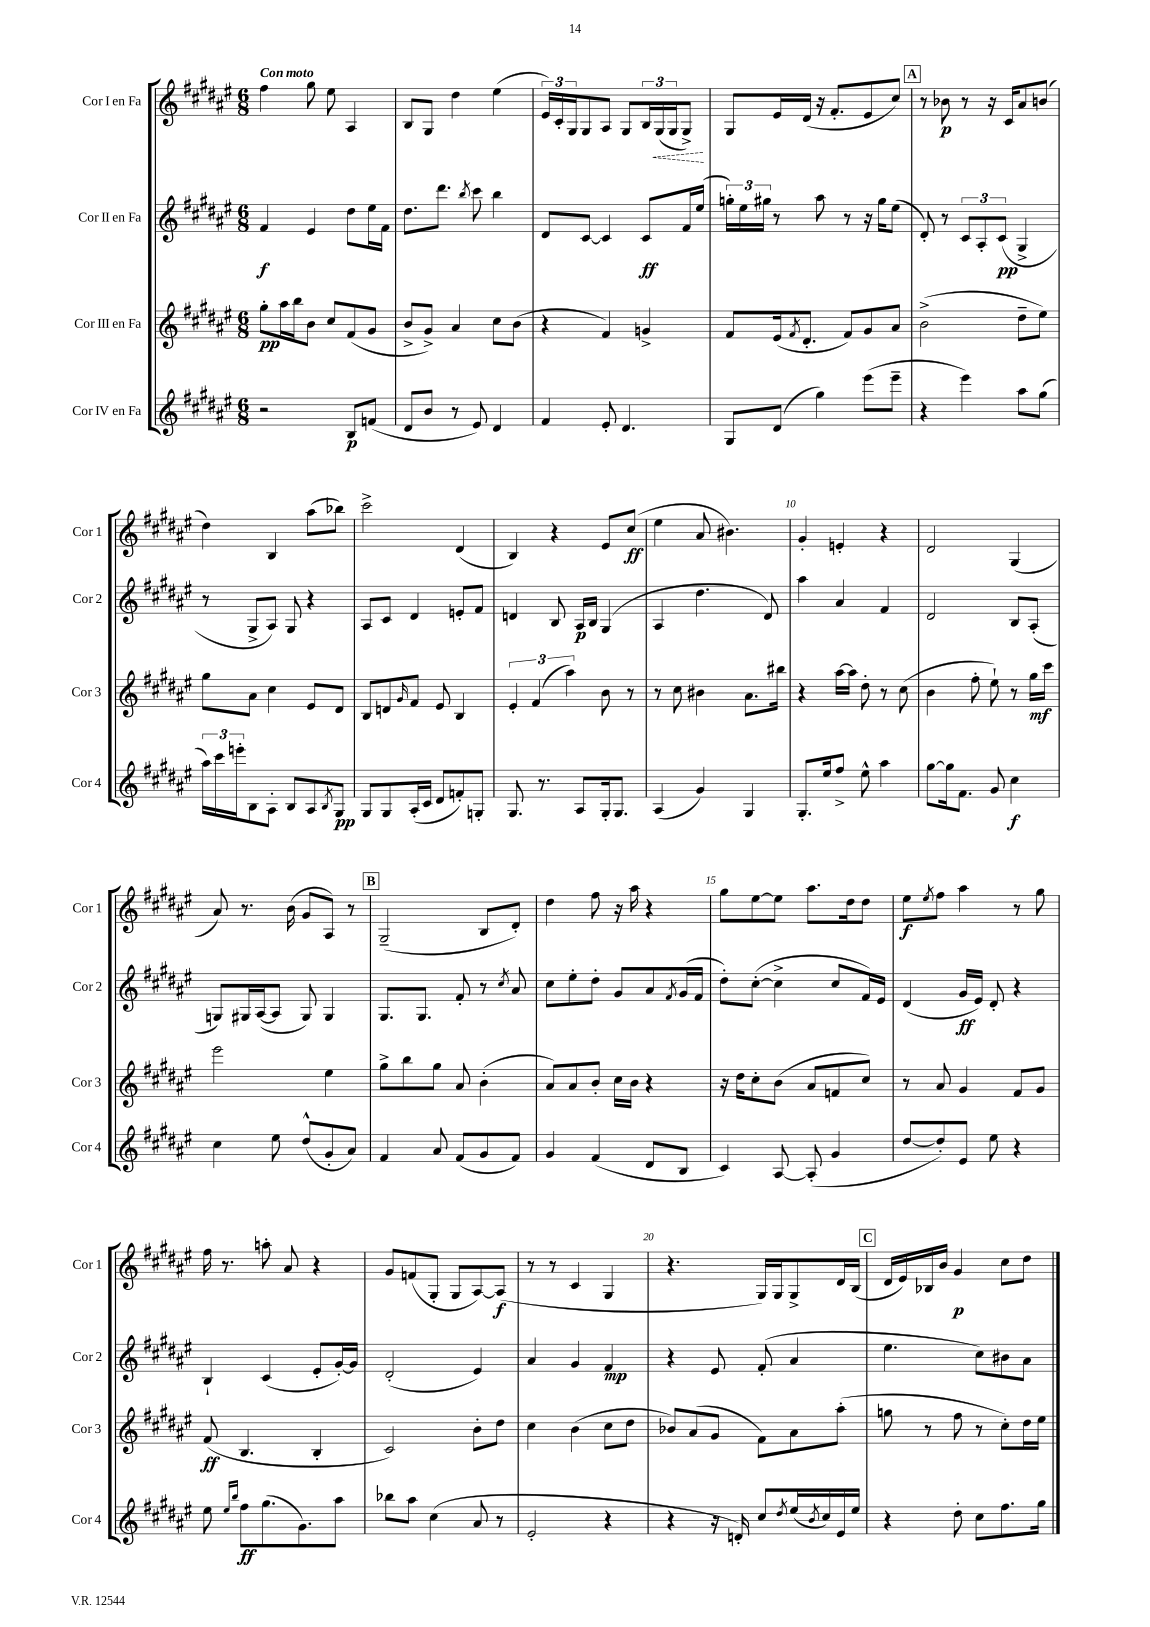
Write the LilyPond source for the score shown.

<<
\new StaffGroup <<
\new Staff = "s0" \with { instrumentName = "Cor I en Fa" shortInstrumentName = "Cor 1" } {
    \clef treble \key fis \major \numericTimeSignature \time 6/8 \tempo "Con moto"
    fis''4 gis''8 eis''8 ais4 |
    b8 gis8 dis''4 eis''4( |
    \tuplet 3/2 { eis'16) cis'16-. gis16 } gis8 ais8 gis8 \tuplet 3/2 { b16 \once \override Hairpin.style = #'dashed-line gis16\<( gis16 } gis8->\!) |
    gis8 eis'16 dis'16( r16 fis'8.-. eis'8 cis''8) |
    \mark \markup { \box "A" } r8 bes'8\p r8 r16 cis'16 ais'8 b'8( |
    dis''4) b4 ais''8( bes''8) |
    cis'''2-> dis'4( |
    b4) r4 eis'8 cis''8\ff( |
    eis''4 ais'8 bis'4.) |
    gis'4-. e'4-. r4 |
    dis'2 gis4( |
    ais'8) r8. b'16( gis'8 ais8) r8 |
    \mark \markup { \box "B" } gis2--( b8 dis'8-.) |
    dis''4 fis''8 r16 ais''16 r4 |
    gis''8 eis''8~ eis''8 ais''8. dis''16 dis''8 |
    eis''8\f \acciaccatura { eis''8 } fis''8 ais''4 r8 gis''8 |
    fis''16 r8. a''8-. ais'8 r4 |
    gis'8 f'8( gis8-. gis8 ais8~) ais8\f( |
    r8 r8 cis'4 gis4 |
    r4. gis16) gis16 gis8-> dis'16 b16( |
    \mark \markup { \box "C" } dis'16 eis'16) bes16 b'16 gis'4\p cis''8 dis''8 \bar "|." |
}
\new Staff = "s1" \with { instrumentName = "Cor II en Fa" shortInstrumentName = "Cor 2" } {
    \clef treble \key fis \major \numericTimeSignature \time 6/8
    fis'4\f eis'4 dis''8 eis''16 fis'16 |
    dis''8. dis'''8. \acciaccatura { b''8 } cis'''8 b''4 |
    dis'8 cis'8~ cis'4 cis'8\ff fis'16 eis''16( |
    \tuplet 3/2 { g''16-.) eis''16 gis''16 } r8 ais''8 r8 r16 gis''16 eis''8( |
    \mark \markup { \box "A" } dis'8-.) r8 \tuplet 3/2 { cis'8 ais8-. cis'8\pp( } gis4-> |
    r8 gis8-> ais8) gis8 r4 |
    ais8 cis'8 dis'4 e'8-. fis'8 |
    d'4 b8 ais16\p b16 gis4( |
    ais4 dis''4. dis'8) |
    ais''4 ais'4 fis'4 |
    dis'2 b8 ais8-.( |
    g8) gis16 ais16~( ais8 gis8) gis4 |
    \mark \markup { \box "B" } gis8. gis8. fis'8-. r8 \acciaccatura { cis''8 } ais'8 |
    cis''8 eis''8-. dis''8-. gis'8 ais'8 \acciaccatura { fis'8 } gis'16( fis'16 |
    dis''8-.) cis''8~-.( cis''4-> cis''8 fis'16) eis'16 |
    dis'4( gis'16\ff eis'16) dis'8-. r4 |
    b4-! cis'4( eis'8-. gis'16~-.) gis'16 |
    dis'2-.( eis'4) |
    ais'4 gis'4 fis'4\mp |
    r4 eis'8 fis'8-.( ais'4 |
    \mark \markup { \box "C" } eis''4. cis''8) bis'8 ais'8 \bar "|." |
}
\new Staff = "s2" \with { instrumentName = "Cor III en Fa" shortInstrumentName = "Cor 3" } {
    \clef treble \key fis \major \numericTimeSignature \time 6/8
    gis''8-.\pp ais''16 b''16 b'8 cis''8 fis'8( gis'8 |
    b'8-> gis'8->) ais'4 cis''8 b'8( |
    r4 fis'4) g'4-> |
    fis'8 eis'16( \acciaccatura { fis'8 } dis'8.-. fis'8) gis'8 ais'8 |
    \mark \markup { \box "A" } b'2->( dis''8-- eis''8) |
    gis''8 ais'8 cis''4 eis'8 dis'8 |
    b8 d'8 \grace { gis'16 } fis'8 eis'8 b4 |
    \tuplet 3/2 { eis'4-. fis'4( ais''4) } b'8 r8 |
    r8 cis''8 bis'4 ais'8. bis''16 |
    r4 ais''16~ ais''16 dis''8-. r8 cis''8( |
    b'4 fis''8-. eis''8-!) r8 gis''16\mf cis'''16 |
    eis'''2 eis''4 |
    \mark \markup { \box "B" } gis''8-> b''8 gis''8 ais'8 b'4-.( |
    ais'8) ais'8 b'8-. cis''16 b'16 r4 |
    r16 dis''16 cis''8-. b'8( ais'8 f'8 cis''8) |
    r8 ais'8 gis'4 fis'8 gis'8 |
    fis'8\ff( b4. b4-. |
    cis'2) b'8-. dis''8 |
    cis''4 b'4( cis''8 dis''8 |
    bes'8) ais'8( gis'8 fis'8) ais'8 ais''8-.( |
    \mark \markup { \box "C" } g''8 r8 fis''8 r8 cis''8-.) dis''16 eis''16 \bar "|." |
}
\new Staff = "s3" \with { instrumentName = "Cor IV en Fa" shortInstrumentName = "Cor 4" } {
    \clef treble \key fis \major \numericTimeSignature \time 6/8
    r2 b8\p f'8( |
    dis'8 b'8 r8 eis'8) dis'4 |
    fis'4 eis'8-. dis'4. |
    gis8 dis'8( gis''4) eis'''8( eis'''8-- |
    \mark \markup { \box "A" } r4 eis'''4) ais''8 gis''8( |
    \tuplet 3/2 { ais''16) cis'''16 e'''16-. } b8 ais8-. b8 ais8 \acciaccatura { b8 } gis8\pp |
    gis8 gis8 ais16-.( cis'16 dis'8 f'8-.) g8-. |
    gis8. r8. ais8 gis16-. gis8. |
    ais4( gis'4) gis4 |
    gis8.-. eis''16 fis''8-> eis''8-^ ais''4 |
    gis''8~ gis''16 fis'8. gis'8 cis''4\f |
    cis''4 eis''8 dis''8-^( gis'8-. ais'8) |
    \mark \markup { \box "B" } fis'4 ais'8 fis'8( gis'8 fis'8) |
    gis'4 fis'4( dis'8 b8 |
    cis'4) ais8~ ais8-.( gis'4 |
    dis''8~ dis''8-.) eis'8 eis''8 r4 |
    eis''8 \grace { eis''16 b''16 } fis''8\ff gis''8.( gis'8.) ais''8 |
    bes''8 ais''8 cis''4( ais'8 r8 |
    eis'2-. r4 |
    r4 r16 d'16-.) cis''8 \acciaccatura { dis''8 } eis''16( \acciaccatura { b'8 } cis''16) eis'16 eis''16 |
    \mark \markup { \box "C" } r4 dis''8-. cis''8 fis''8. gis''16 \bar "|." |
}
>>
>>
\layout { \context { \Score \override BarNumber.break-visibility = ##(#f #t #t) barNumberVisibility = #(every-nth-bar-number-visible 5) } }
